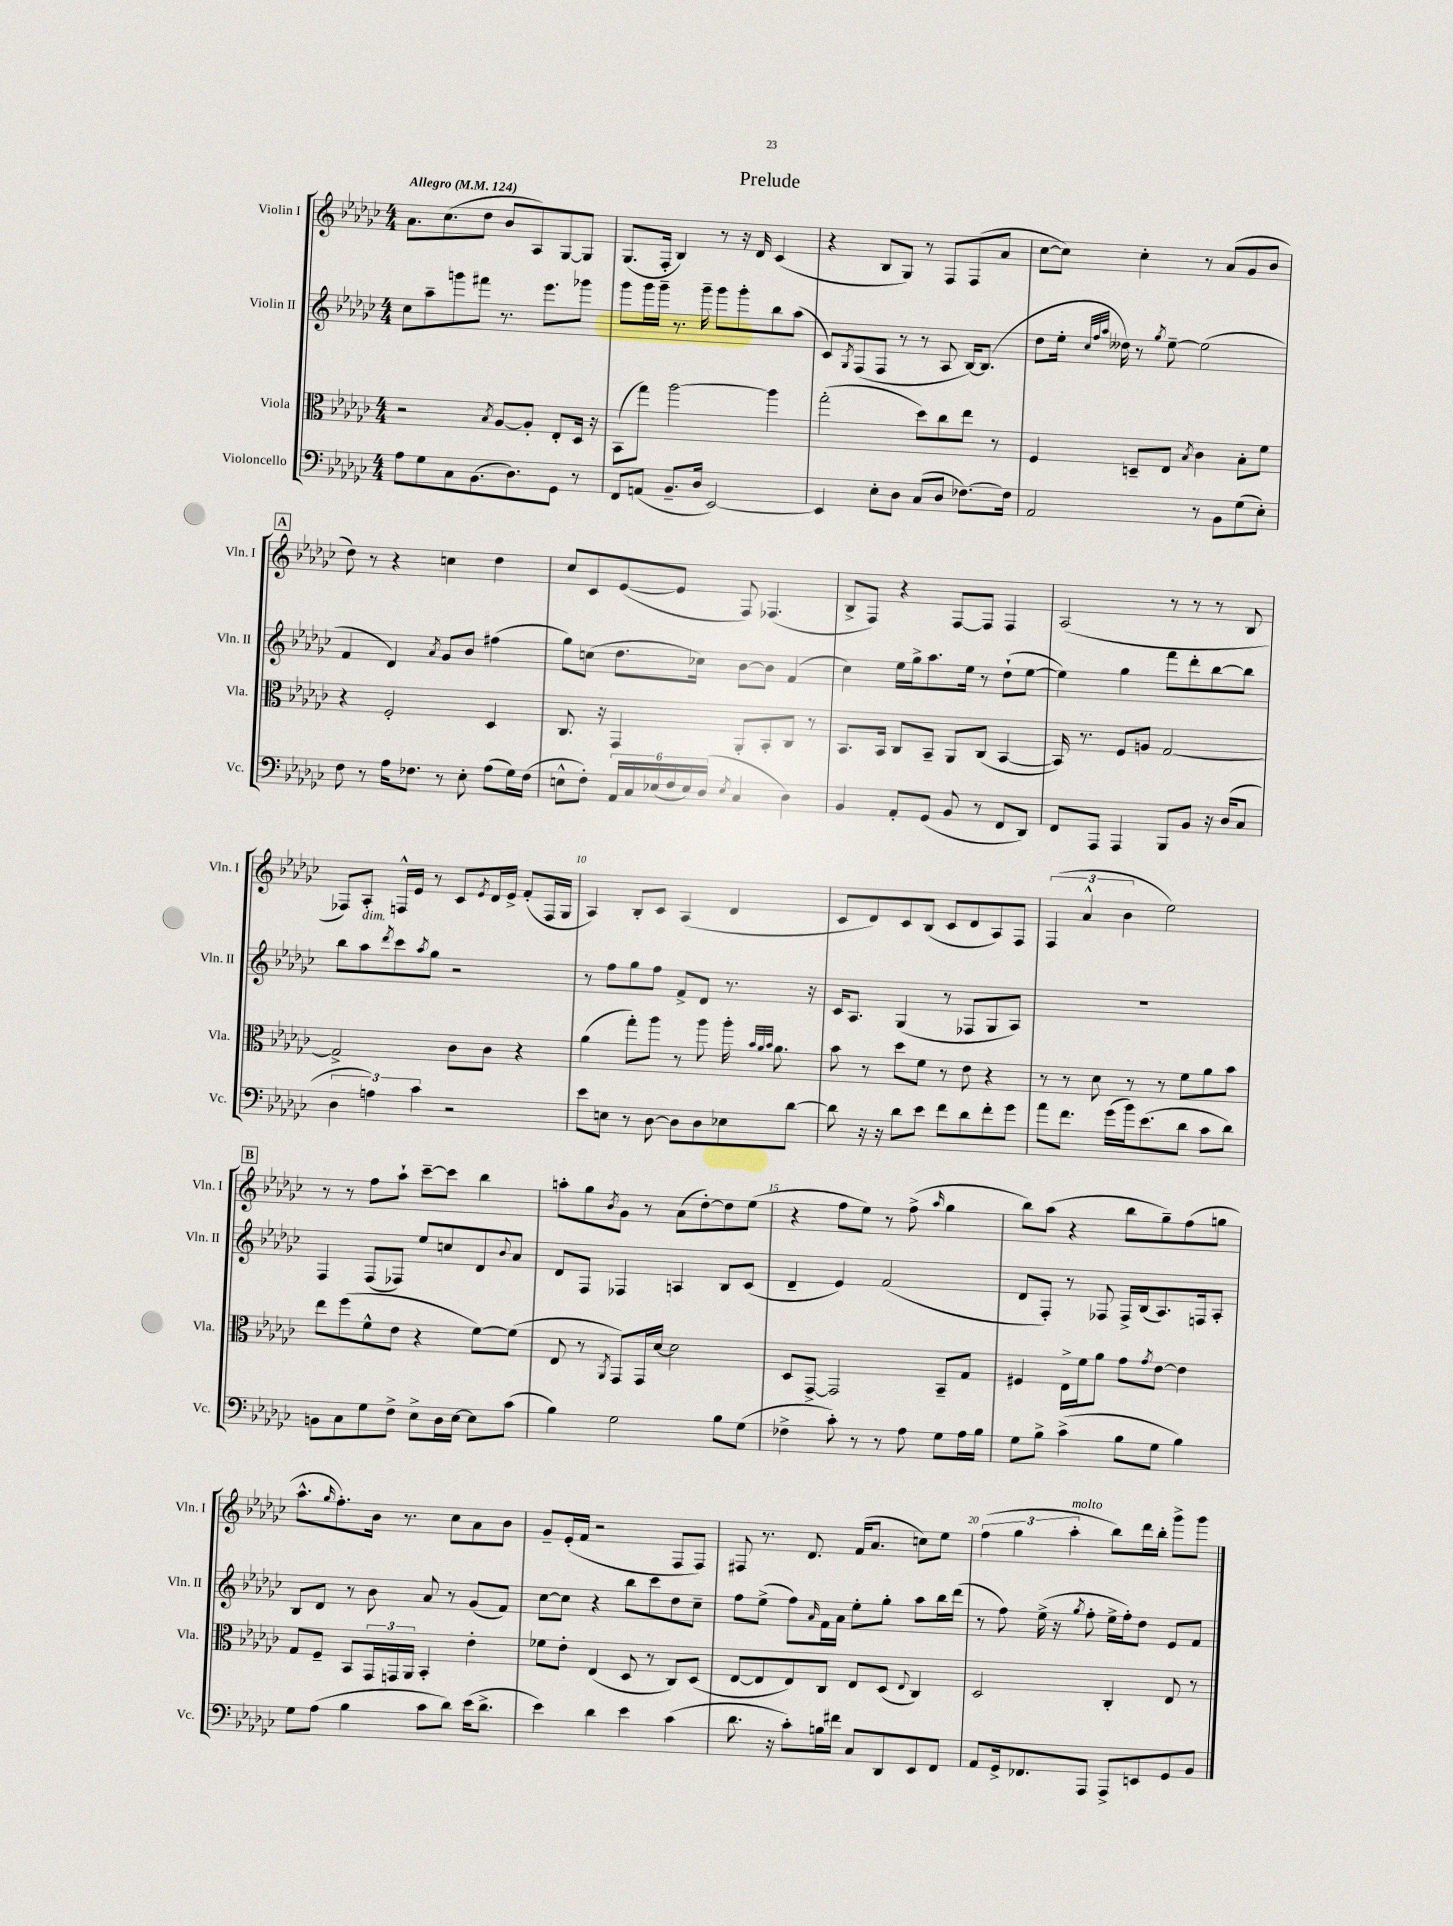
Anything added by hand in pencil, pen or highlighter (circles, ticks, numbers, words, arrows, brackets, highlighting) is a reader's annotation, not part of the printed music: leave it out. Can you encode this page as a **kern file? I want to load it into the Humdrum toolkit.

**kern	**kern	**kern	**kern
*part4	*part3	*part2	*part1
*staff4	*staff3	*staff2	*staff1
*I"Violoncello	*I"Viola	*I"Violin II	*I"Violin I
*I'Vc.	*I'Vla.	*I'Vln. II	*I'Vln. I
*clefF4	*clefC3	*clefG2	*clefG2
*k[b-e-a-d-g-c-]	*k[b-e-a-d-g-c-]	*k[b-e-a-d-g-c-]	*k[b-e-a-d-g-c-]
*M4/4	*M4/4	*M4/4	*M4/4
*MM124	*MM124	*MM124	*MM124
=1	=1	=1	=1
!	!	!	!LO:TX:a:B:t=Allegro
8A-\L	2r	8cc-\L	8.a-\L
8G-\	.	8aa-~\	.
.	.	.	(8.cc-\
8C-\	.	8gggn\	.
(8.BB-\	.	8fff#X\J	8dd-\J
.	8qB-/	.	.
.	[8A-/L	8.r	8b-/L
8.D-\)	.	.	.
.	8A-'/J]	.	8A-/)
.	.	8.eee-\L	.
8GG-\J	8E-'/L	.	[8G-/
8r	16D-/Jk	8ggg-X\J	8G-/J]
.	16r	.	.
=2	=2	=2	=2
8FF/L	(8BB-\L	8ggg-\L	(8.G-/L
(8AAn/J	8gg-\J)	16ggg-\L	.
.	.	16ggg-~\JJ	16F'/Jk
8.BB-~/L	[2aa-\	8.r	4B-/)
16D-/Jk	.	16ggg-~\	.
[2EE-/)	.	8ggg-\L	8r
.	.	8ggg-'\	16r
.	.	.	16d-/
.	4aa-\]	8bb-\	(4c-/
.	.	(8aa-\J	.
=3	=3	=3	=3
4EE-/]	(2gg-'\	8c-/L)	4r
.	.	8qG-/	.
.	.	(8F/	.
8E-'\L	.	8F/J	8B-/L
8D-\J	.	8r	8G-/J)
(8C-/L	8dd-\L)	8r	8r
8D-/J	8cc-\	8A-/	8F/L
[8.F-X\L)	8ee-\J	[16B-/KL)	(8F/
.	.	(8.B-/J]	.
.	8r	.	8a-/J
16F-\Jk]	.	.	.
=4	=4	=4	=4
2AA-/	4F/	8dd-\L	[8cc-\L
.	.	16ee-'\Jk	8cc-\J])
.	.	32qqcc-/LLL	.
.	.	32qqff/	.
.	.	32qqaa-/JJJ	.
.	.	16dd--X\)	.
.	8Dn~/L	8r	4cc-'\
.	.	8qgg-/	.
.	8E-/J	[8ee-~\	.
.	8qB-/	.	.
8r	4c-\	(2ee-\]	8r
8BB-\L	.	.	(8a-/L
(8G-\	8B-'\L	.	8g-/
8E-'\J)	8f\J	.	8b-/J
!!LO:LB:g=z
!!LO:REH:place=s1:t=A
=5	=5	=5	=5
8F\	4r	4f/	8dd-\)
8r	.	.	8r
16A-\KL	2F'/	4d-/)	4r
8.F-X\J	.	.	.
.	.	8qa-/	.
8r	.	8g-/L	4ccn\
8E-'\	.	8b-/J	.
(8A-\L	4D-/	(4ff#X\	4dd-\
16G-\L)	.	.	.
(16F-\JJ	.	.	.
=6	=6	=6	=6
8En^^\L	8.C-/	8gg-\L)	8cc-/L
8F'\J)	.	(8ccn\J	8c-/
.	16r	.	.
24AA-/LL	4GG-/	8.dd-\L	([8e-/
24C-/	.	.	.
(24E-X/	.	.	.
24F/	.	.	8e-/J]
24E-/)	.	.	.
.	.	16cc-X\Jk)	.
(24D-/JJ	.	.	.
8qE-/	.	.	.
4C-/	8AA-'/L	[8b-\L	8F/)
.	8BB-'/	8b-\J]	(4.F-X/
4D-\)	8C-/J	(4f/	.
.	8r	.	.
=7	=7	=7	=7
4BB-/	8.BB-/L	4cc-\)	8B-^/L
.	.	.	8F/J)
.	16BB-/Jk	.	.
8AA-'/L	8C-/L	16ee-\LL	4r
.	.	16gg-^\J	.
(8GG-/J	8BB-~/J	8.aa-\	.
8BB-/	8AA-/L	.	[8F/L
.	.	16ee-\Jk	.
8r	(8C-/J	8r	8F/J]
8FF/L	[4BB-/	(8dd-`\L	4F/
8DD-/J)	.	[8ee-\J	.
=8	=8	=8	=8
8FF/L	16BB-/])	4ee-\])	(2A-/
.	8.r	.	.
8AAA-/J	.	.	.
4AAA-/	8F/L	4gg-\	.
.	8An/J	.	.
8BBB-/L	[2G-/	8fff\L	8r
8BB-/J	.	8ddd-'\	8r
16r	.	[8bb-\	8r
(16D-/KL	.	.	.
8C-/J	.	8bb-\J]	8B-/
!!LO:LB:g=z
=9	=9	=9	=9
6D-\	2G-^/]	8bb-\L	8F-X/L)
!	!	!LO:TX:a:i:t=dim.	!
.	.	8aa-\	8A-'/J
6An\)	.	.	.
.	.	8qddd-/	.
.	.	8ccc-\	16Fn^^/LL
.	.	.	16e-/JJ
6c-\	.	.	.
.	.	8qaa-/	.
.	.	8gg-\J	8r
2r	8c-\L	2r	8c-/L
.	.	.	8qe-/
.	8c-\J	.	16d-/L
.	.	.	16e-^/JJ
.	4r	.	(8f'/L
.	.	.	16F/L
.	.	.	16G-/JJ
=10	=10	=10	=10
8e-\L	(4a-\	8r	4A-/)
8En\J	.	8ff\L	.
8r	8gg-'\L)	8gg-\	8B-'/L
[8D-\	8aa-\J	8ff\J	8c-/J
8D-\L]	8r	8f^/L	(4A-/
8D-\	8aa-\	8d-/J	.
8E-X\	16aa-'\	8.r	4d-/
.	32qqb-/LLL	.	.
.	32qqa-/	.	.
.	32qqb-/JJJ	.	.
.	8.a-\	.	.
[8d-\J	.	.	.
.	.	16r	.
=11	=11	=11	=11
8d-\]	8b-\	16c-/KL	8c-/L
.	.	8.A-/J	.
16r	8r	.	8d-/)
16r	.	.	.
8d-\L	8dd-\L	(4G-/	8c-/
8e-\J	8f\J	.	(8B-/J
8f\L	8r	8r	8c-/L
8d-\	8e-\	8F-X/L	8d-/
8f'\	4r	8G-/	8A-/)
8g-\J	.	8A-/J)	8F/J
=12	=12	=12	=12
8a-\L	8r	1r	(6F/
8.f\J	8r	.	.
.	.	.	6a-^^/
.	8d-\	.	.
(16g-\LL	.	.	.
.	.	.	6b-\
16b-\J)	8r	.	.
(8.e-\	.	.	.
.	8r	.	2ee-\)
8d-\J	8f\L	.	.
8c-\L	8a-\	.	.
8d-\J)	8b-\J	.	.
!!LO:LB:g=z
!!LO:REH:place=s1:t=B
=13	=13	=13	=13
8BBn\L	8ee-\L	4F/	8r
8C-\	(8ff\	.	8r
8G-\	8f^^\	(8F/L	8ff\L
8F^\J	8e-\J	8F-X/J)	8aa-`\J
8E-^\L	4r	8ee-/L	[8ccc-~\L
16D-\L	.	8ccn/	8ccc-\J]
[16E-\JJ	.	.	.
8E-\L]	[8f\L)	8d-/	4bb-\
.	.	8qqb-/	.
(8c-\J	(8f\J]	8a-/J	.
=14	=14	=14	=14
4B-\)	8E-/	8d-/L	8aan'\L
.	8r	8F/J	8gg-\
.	8qAA-/	.	8qb-/
2G-\	8GG-/L)	4F-X/	8g-\J
.	16GG-/L	.	8r
.	[16d-/JJ	.	.
.	2d-\]	4An/	(8a-\L
.	.	.	[8dd-'\)
8B-\L	.	8B-/L	8dd-\]
(8G-\J	.	(8c-/J	(8ee-\J
=15	=15	=15	=15
4F-X^\	8D-/L	4d-~/	4r
.	[8GG-^/J	.	.
8c-'\)	2GG-/]	4e-/)	8ff\L
8r	.	.	8ee-\J)
8r	.	(2f/	8r
8A-\	.	.	(8ff^\
.	.	.	16qqaa-/
8G-\L	8BB-~/L	.	4gg-\
16A-\L	8G-/J	.	.
16B-\JJ	.	.	.
=16	=16	=16	=16
8G-\L	4F#X/	8d-/L	8bb-\L)
8B-^\J	.	8F'/J)	(8aa-\J
(4c-^\	16E-^\LL	8r	4r
.	16f\J	.	.
.	8a-\J	8F-X/	.
8B-\L	8g-\L	16F-^/LL	8bb-\L
.	.	(16B-/J	.
.	8qg-/	.	.
8G-\J	[8e-\J	8.A-/)	8gg-~\)
4B-\)	4e-\]	.	(8ff\
.	.	16Fn/k	.
.	.	8A-'/J	8ggn\J
!!LO:LB:g=z
=17	=17	=17	=17
8G-\L	8G-/L	8B-/L	8.aa-^^\L
(8A-\J	8F~/J	8d-/J	.
.	.	.	16qqgg-/
.	.	.	8.ff'\)
4B-\	8BB-/L	8r	.
.	24GG-/L	8b-\	16b-\Jk
.	24GGn/	.	.
.	.	.	8.r
.	24AA-/JJ	.	.
8c-\L	4BB-'/	8a-/	.
8d-\J)	.	8r	8cc-\L
(16e-\KL	4e-'\	(8g-/L	8a-\
8.d-^\J	.	.	.
.	.	8f/J)	8b-\J
=18	=18	=18	=18
4e-\)	8f-X\L	[8cc-\L	8g-~/L
.	8e-'\J	8cc-\J]	(16e-'/L
.	.	.	16f/JJ
4d-\	(4E-/	4r	2r
4e-\	8D-/	8bb-\L	.
.	8r	8ccc-\	.
(4c-\	8C-/L)	8dd-\	8F/L
.	(8D-/J	8cc-~\J	8F/J)
=19	=19	=19	=19
8.d-\	[8E-/L	8ff\L	8F#X/
.	8E-/]	(8ee-^\J	8.r
16r	.	.	.
8c-'\L)	8E-/)	8ff\L)	.
.	.	.	8.d-/
.	.	16qqa-/	.
16Bn\L	8C-/J	16f\L	.
16f#X\JJ	.	16a-\JJ	.
8C-/L	8E-/L	8ee-'\L	(16f/KL
.	.	.	8.a-/J
8DD-/	(8D-/J	8gg-'\J	.
.	8qqE-/	.	.
8EE-/	4C-/)	8aa-\L	8ccn\L)
8FF/J	.	16bb-\L	8ee-\J
.	.	(16ddd-\JJ	.
=20	=20	=20	=20
8AA-/L	2D-/	8r	(6ff\
16GG-^/k	.	8ff\)	.
.	.	.	6gg-\
8.FF-X/	.	.	.
.	.	(16ee-^\	.
.	.	16r	.
!	!	!	!LO:TX:a:i:t=molto
.	.	.	6aa-'\
.	.	8qgg-/	.
8AAA-/J	.	8ff'\	.
8AAA-^/L	4C-'/	16ee-^\LL	8bb-\L)
.	.	16ff'\J)	.
8EEn/	.	8dd-\J	16ddd-\L
.	.	.	16bb-'\JJ
8GG-/	8E-/	8e-/L	8ggg-^\L
8BB-/J	8r	8f/J	8ggg-\J
==	==	==	==
*-	*-	*-	*-
